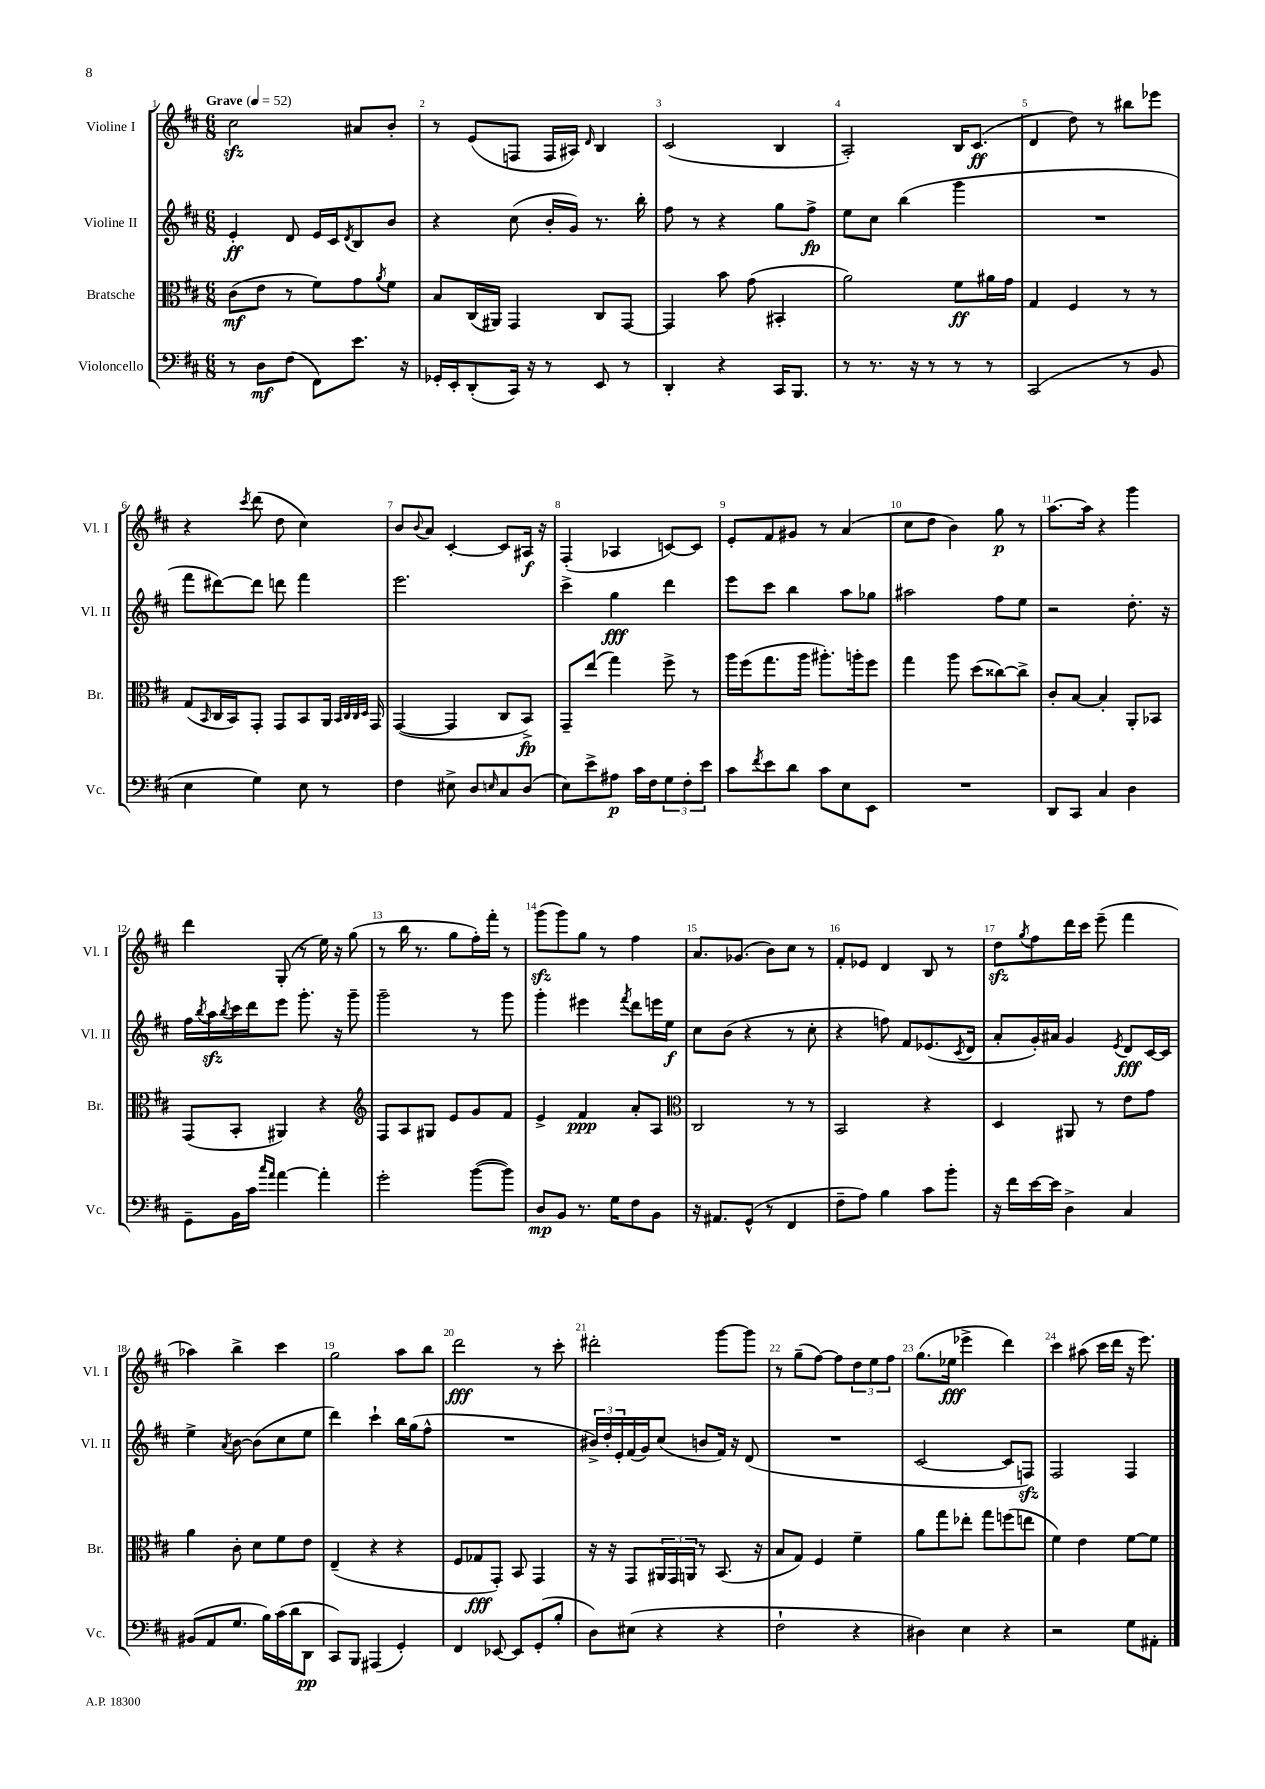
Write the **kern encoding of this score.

**kern	**kern	**kern	**kern
*staff4	*staff3	*staff2	*staff1
*clefF4	*clefC3	*clefG2	*clefG2
*k[f#c#]	*k[f#c#]	*k[f#c#]	*k[f#c#]
*M6/8	*M6/8	*M6/8	*M6/8
*MM52	*MM52	*MM52	*MM52
8r	(8c#\L	4e'/	2cc#\
8D\L	8e\J	.	.
(8F#\J	8r	8d/	.
8FF#\L)	8f#\L)	16e/LL	.
.	.	16c#/J	.
.	.	8qd/	.
8.e\J	8g\	8B/	8a#/L
.	8qa/	.	.
.	8f#\J	8b/J	8b'/J
16r	.	.	.
=	=	=	=
16GG-'/LL	8B/L	4r	8r
16EE'/J	.	.	.
(8DD'/	(16C#/L	.	(8e/L
.	16AA#/JJ)	.	.
16CC#/Jk)	4GG/	(8cc#\	8F/J
16r	.	.	.
8r	.	16b'/LL	16F/LL
.	.	16g/JJ)	16A#/JJ)
.	.	.	16qqd/
8EE/	8C#/L	8.r	4B/
8r	[8GG/J	.	.
.	.	16bb'\	.
=	=	=	=
4DD'/	4GG/]	8ff#\	(2c#/
.	.	8r	.
4r	8b\	4r	.
.	(8g\	.	.
16CC#/LK	4BB#'/	8gg\L	4B/
8.BBB/J	.	.	.
.	.	8ff#^\J	.
=	=	=	=
8r	2a\)	8ee\L	2A'/)
8.r	.	8cc#\J	.
.	.	(4bb\	.
16r	.	.	.
8r	.	.	.
8r	8f#\L	4ggg\	16B/LK
.	.	.	(8.c#/J
8r	16a#\L	.	.
.	16g\JJ	.	.
=	=	=	=
(2CC#/	4G/	2.r	4d/
.	4F#/	.	8dd\)
.	.	.	8r
8r	8r	.	8bb#\L
8BB/	8r	.	8eee-\J
=	=	=	=
4E\	(8G/L	8fff#\L	4r
.	16qqBB/	.	.
.	16C#/L	[8ddd#\)	.
.	16BB/J)	.	.
.	.	.	8qccc#/
4G\)	8GG'/J	8ddd#\]J	(8ddd\
.	8GG/L	8ddd\	8dd\
8E\	8BB/	4fff#\	4cc#\)
8r	16AA/Jk	.	.
.	32qqBB/LLL	.	.
.	32qqC#/	.	.
.	32qqC#/	.	.
.	32qqD/JJJ	.	.
.	16GG/	.	.
=	=	=	=
4F#\	([4GG/	2.eee\	8b/L
.	.	.	8qqb/
.	.	.	8a/J
8E#^\	4GG/]	.	[4c#'/
8D/L	.	.	.
16qqE/	.	.	.
8C#/	8C#/L	.	8c#/]L
(8D/J	8BB^/J)	.	16A#/Jk
.	.	.	16r
=	=	=	=
8E\L)	8GG~/L	4ccc#^\	(4F#'/
8e^\	(8ee/J	.	.
8A#\J	4gg\)	4gg\	4A-/
16c#\LL	.	.	.
16F#\J	.	.	.
12G\	8ff#^\	4ddd\	[8c/L)
12F#'\	.	.	.
.	8r	.	8c/]J
12e\J	.	.	.
=	=	=	=
8c#\L	16aa\LL	8eee\L	8e'/L
.	(16ff#\J	.	.
8qf#/	.	.	.
8e\	8.gg\	8ccc#\J	8f#/
8d\J	.	4bb\	8g#/J
.	16aa\Jk	.	.
8c#\L	8.aa#'\L)	.	8r
8E\	.	8aa\L	(4a/
.	16aa'\k	.	.
8EE\J	8ff#\J	8gg-\J	.
=	=	=	=
2.r	4gg\	2aa#\	8cc#\L
.	.	.	8dd\J
.	8aa\	.	4b\)
.	(8dd\L	.	.
.	[8cc##\)	8ff#\L	8gg\
.	8cc##^\]J	8ee\J	8r
=	=	=	=
8DD/L	8c#'/L	2r	[8.aa\L
8CC#/J	[8B/J	.	.
.	.	.	16aa\]Jk
4C#/	4B'/]	.	4r
4D\	8AA'/L	8.dd'\	4ggg\
.	8BB-/J	.	.
.	.	16r	.
=	=	=	=
8GG~\L	(8GG/L	16ff#\LL	4ddd\
.	.	8qbb/	.
.	.	16aa\	.
.	.	8qbb/	.
16BB\L	8BB'/J	16ccc#\	.
16c#\JJ	.	16ddd\J	.
16qqcc#/LL	.	.	.
16qqa/JJ	.	.	.
[4a\	4AA#/)	8eee\J	(8G'/
.	.	8.ggg'\	8r
4a'\]	4r	.	16ee\)
.	.	16r	16r
.	.	8ggg~\	(8gg\
=	=	=	=
*	*clefG2	*	*
2g'\	8F#/L	2ggg~\	8r
.	8A/	.	16bb\
.	.	.	8.r
.	8G#/J	.	.
.	8e/L	.	8gg\L
([8b\L	8g/	8r	16ff#'\L)
.	.	.	16fff#'\JJ
8b\]J)	8f#/J	8ggg\	8r
=	=	=	=
8D/L	4e^/	4ggg'\	(8ggg\L
8BB/J	.	.	8ggg\)
8.r	4f#/	4eee#\	8gg\J
.	.	.	8r
16G\LK	.	.	.
.	.	8qfff#/	.
8F#\	8a'/L	8ddd\L	4ff#\
8BB\J	8A/J	16eee\L	.
.	.	16ee\JJ	.
=	=	=	=
*	*clefC3	*	*
16r	2C#/	8cc#\L	8.a/L
8.AA#/L	.	.	.
.	.	(8b\J	.
.	.	.	(8.g-/J
(8GG^^/J	.	4r	.
8r	.	.	8b\L)
4FF#/	8r	8r	8cc#\J
.	8r	8cc#'\	8r
=	=	=	=
8F#~\L	2BB/	4r	8f#'/L
8A\J)	.	.	8e-/J
4B\	.	8ff\)	4d/
.	.	8f#/L	.
8c#\L	4r	(8.e-/	8B/
8b'\J	.	.	8r
.	.	8qc#/	.
.	.	16d/Jk	.
=	=	=	=
16r	4D/	8a'/L	8dd\L
16f#\LL	.	.	.
.	.	.	8qgg/
[16e\	.	16g'/L)	8ff#\
16e\]JJ	.	16a#/JJ	.
4D^\	8AA#/	4g/	16ddd\L
.	.	.	16ccc#\JJ
.	8r	.	(8eee~\
.	.	8qe/	.
4C#/	8e\L	8d/L	4fff#\
.	8g\J	[16c#/L	.
.	.	16c#/]JJ	.
=	=	=	=
(8BB#/L	4a\	4ee^\	4aa-\)
8AA/	.	.	.
.	.	8qa/	.
8.G/J	8c#'\	[8b\	4bb^\
.	8d\L	(8b\]L	.
16B\LL)	.	.	.
(16c#\	8f#\	8cc#\	4ccc#\
16d\J	.	.	.
8DD\J	8e\J	8ee\J	.
=	=	=	=
8CC#/L)	(4E~/	4ddd\)	2gg\
8BBB/J	.	.	.
(4AAA#/	4r	4ccc#`\	.
4GG'/)	4r	16bb\LL	8aa\L
.	.	(16gg\J	.
.	.	8ff#^^\J	8bb\J
=	=	=	=
4FF#/	8F#/L	2.r	2ddd\
.	8G-/	.	.
[8EE-/	8GG'/J)	.	.
8EE-/]L	8BB/	.	.
(8GG'/	4GG/	.	8r
8B'/J	.	.	8ccc#'\
=	=	=	=
8D\L)	16r	24b#^/LL)	2ddd#'\
.	.	24dd'/	.
.	16r	.	.
.	.	24e'/	.
(8E#\J	8GG/L	(16f#/	.
.	.	16g/J)	.
4r	24AA#/L	(8cc#/J	.
.	24GG/	.	.
.	24AA/JJ	.	.
.	8r	8b/L	.
4r	(8.BB/	16f#/Jk)	[8ggg\L
.	.	16r	.
.	.	(8d/	8ggg\]J
.	16r	.	.
=	=	=	=
2F#`\	8B/L	2.r	8r
.	8G/J)	.	(8gg~\L
.	4F#/	.	[8ff#\J)
.	.	.	8ff#\]L
4r	4f#~\	.	12dd\
.	.	.	12ee\
.	.	.	12ff#\J
=	=	=	=
4D#\)	8a\L	[2c#/	(8.gg\L
.	8gg\	.	.
.	.	.	16ee-\Jk
4E\	8ee-'\J	.	4eee-^\
.	8gg\L	.	.
4r	(8ff\	8c#/]L	4ddd\)
.	8ee\J	8F/J)	.
=	=	=	=
2r	4f#\)	2F#/	4ccc#\
.	4e\	.	(8aa#\
.	.	.	16ccc#\LL
.	.	.	16ddd\JJ
8G\L	[8f#\L	4F#/	16r
.	.	.	8.eee\)
8AA#'\J	8f#\]J	.	.
==	==	==	==
*-	*-	*-	*-
